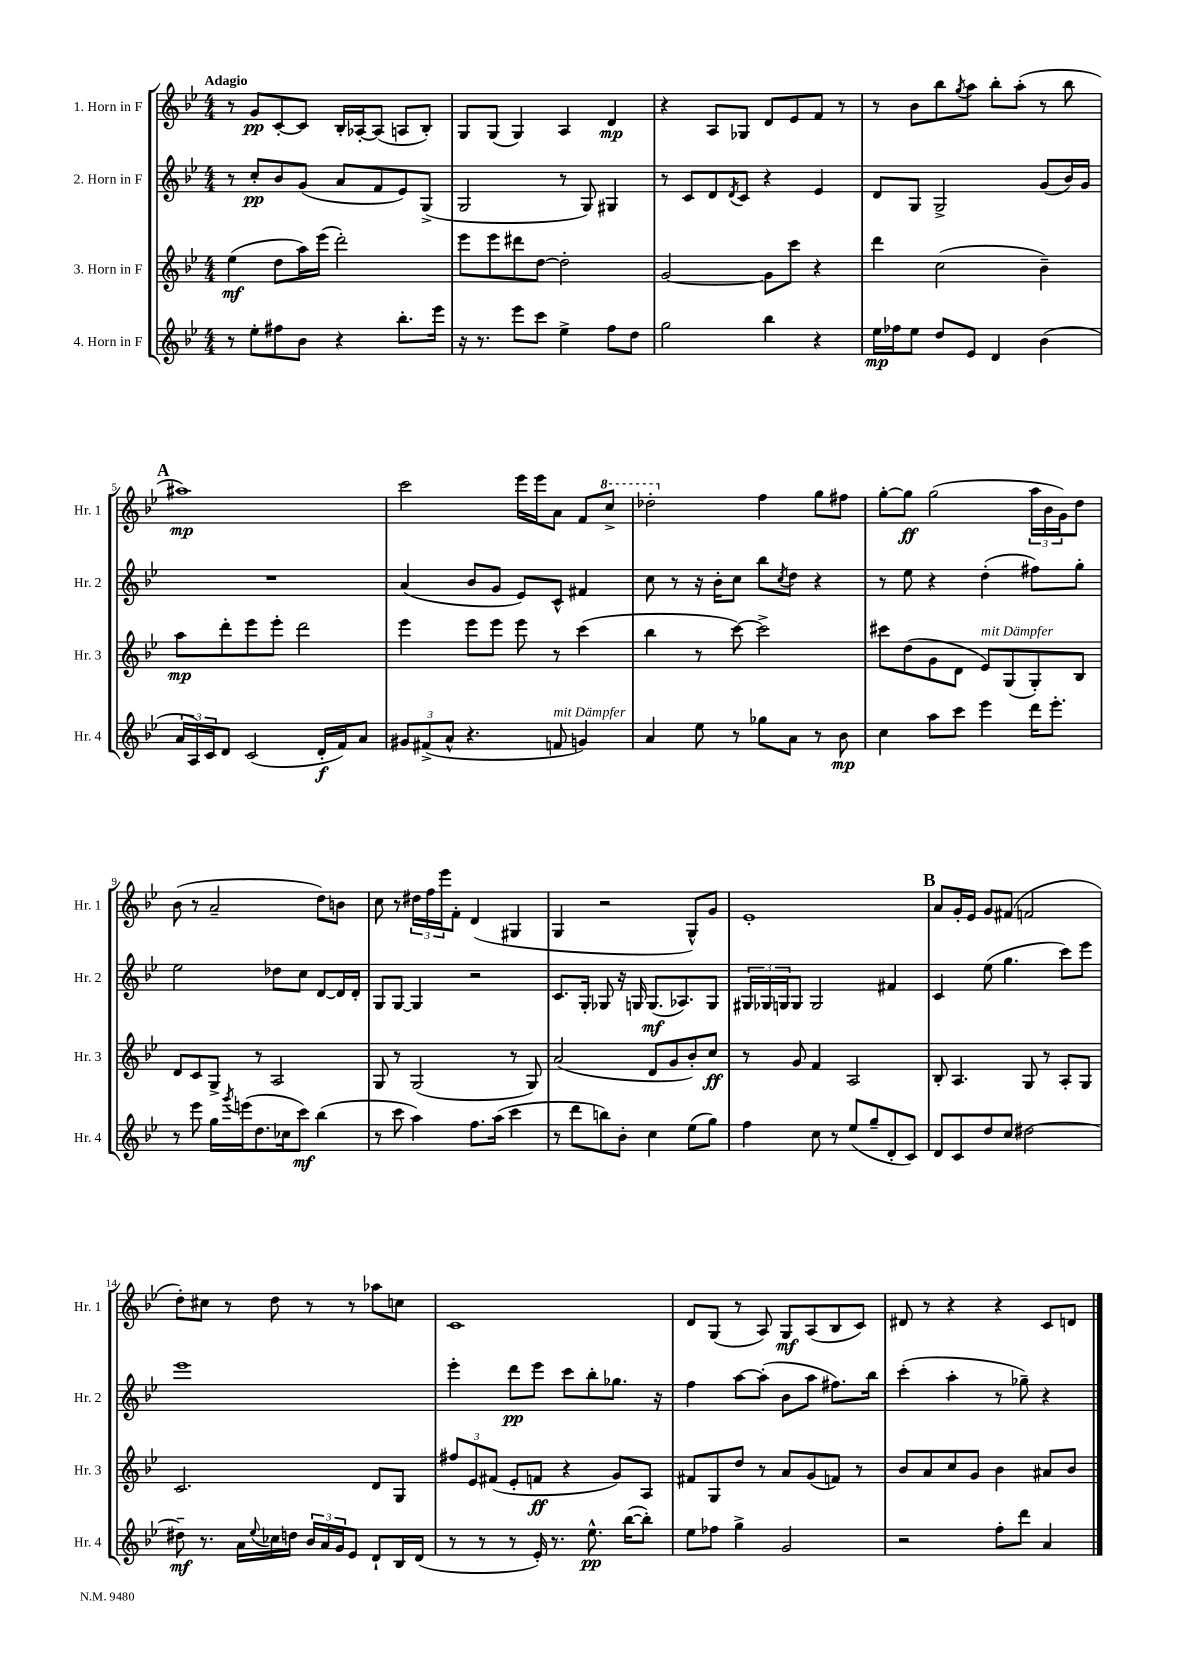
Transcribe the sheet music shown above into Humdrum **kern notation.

**kern	**kern	**kern	**kern
*staff4	*staff3	*staff2	*staff1
*clefG2	*clefG2	*clefG2	*clefG2
*k[b-e-]	*k[b-e-]	*k[b-e-]	*k[b-e-]
*M4/4	*M4/4	*M4/4	*M4/4
8r	(4ee-\	8r	8r
8ee-'\L	.	8cc'/L	8g/L
8ff#\	8dd\L	8b-/	[8c'/
8b-\J	16aa\L)	(8g/J	8c/]J
.	(16eee-\JJ	.	.
4r	2ddd'\)	8a/L	16B-'/LL
.	.	.	[16A-'/J
.	.	8f/	(8A-/]J
8.bb-'\L	.	8e-/)	8A/L
.	.	(8G^/J	8B-'/J)
16eee-\Jk	.	.	.
=	=	=	=
16r	8eee-\L	2G/	8G/L
8.r	.	.	.
.	8eee-\	.	(8G/J
8eee-\L	8ddd#\	.	4G/)
8ccc\J	[8dd\J	.	.
4ee-^\	2dd'\]	8r	4A/
.	.	8G/)	.
8ff\L	.	4G#/	4d/
8dd\J	.	.	.
=	=	=	=
2gg\	[2g/	8r	4r
.	.	8c/L	.
.	.	8d/	8A/L
.	.	8qd/	.
.	.	8c/J	8G-/J
4bb-\	8g\]L	4r	8d/L
.	8ccc\J	.	8e-/
4r	4r	4e-/	8f/J
.	.	.	8r
=	=	=	=
16ee-\LL	4ddd\	8d/L	8r
16ff-\J	.	.	.
8ee-\J	.	8G/J	8b-\L
8dd/L	(2cc\	2G^/	8bb-\
.	.	.	8qgg/
8e-/J	.	.	8aa\J
4d/	.	.	8bb-'\L
.	.	.	(8aa'\J
(4b-\	4b-~\)	(8g/L	8r
.	.	16b-/L)	8bb-\
.	.	16g/JJ	.
=	=	=	=
24a/LL	8aa\L	1r	1aa#)
24A/)	.	.	.
24c/J	.	.	.
8d/J	8ddd'\	.	.
(2c/	8eee-\	.	.
.	8eee-'\J	.	.
.	2ddd\	.	.
16d'/LL	.	.	.
16f/J)	.	.	.
8a/J	.	.	.
=	=	=	=
12g#/L	4eee-\	(4a/	2ccc\
(12f#^/	.	.	.
12a^^/J	.	.	.
4.r	8eee-\L	8b-/L	.
.	8eee-\J	8g/J	.
.	8eee-\	8e-/L)	16eee-\LL
.	.	.	16eee-\J
8f/	8r	8c^^/J	8a\J
4g/)	(4ccc\	4f#/	8f/L
.	.	.	8ccc^/J
=	=	=	=
4a/	4bb-\	8cc\	2ddd-'\
.	.	8r	.
8ee-\	8r	16r	.
.	.	16b-'\LK	.
8r	[8ccc\)	8cc\J	.
8gg-\L	2ccc^\]	8bb-\L	4ff\
.	.	8qcc/	.
8a\J	.	8dd\J	.
8r	.	4r	8gg\L
8b-\	.	.	8ff#\J
=	=	=	=
4cc\	8ccc#\L	8r	[8gg'\L
.	(8dd\	8ee-\	8gg\]J
8aa\L	8g\	4r	(2gg\
8ccc\J	8d\J	.	.
4eee-\	8e-/L)	(4dd'\	.
.	(8G/	.	.
16ddd\LK	8G'/)	8ff#\L)	24aa\LL
.	.	.	24b-\
8.eee-'\J	.	.	.
.	.	.	24g\J)
.	8B-/J	8gg'\J	8dd\J
=	=	=	=
8r	8d/L	2ee-\	(8b-\
8eee-\	8c/	.	8r
16gg\LL	8G^/J	.	2a~/
8qggg/	.	.	.
(16eee\J	.	.	.
8.dd\	8r	.	.
.	2A/	8dd-\L	.
16cc-\k	.	.	.
8ccc\J)	.	8cc\J	.
(4bb-\	.	[8d/L	8dd\L)
.	.	16d/]L	8b\J
.	.	16d'/JJ	.
=	=	=	=
8r	8G/	8G/L	8cc\
8ccc\	8r	[8G/J	8r
4aa\)	(2G/	4G/]	24dd#\LL
.	.	.	24ff\
.	.	.	24eee-\J
.	.	.	8f'\J
8.ff\L	.	2r	(4d/
(16aa\Jk	.	.	.
4ccc\	8r	.	4G#/
.	8G/)	.	.
=	=	=	=
8r	(2a/	8.c/L	4G/
8ddd\L	.	.	.
.	.	16G'/Jk	.
8bb\)	.	8G-/	2r
8b-'\J	.	16r	.
.	.	16G/	.
4cc\	8d/L	(8.G/L	.
.	8g/	.	.
.	.	8.A-/)	.
(8ee-\L	8b-'/)	.	8G^^/L)
8gg\J)	8cc/J	8G/J	8g/J
=	=	=	=
4ff\	8r	24G#/LL	1e-'
.	.	24G-/	.
.	.	24G/J	.
.	8g/	8G/J	.
8cc\	4f/	2G/	.
8r	.	.	.
(8ee-/L	2A/	.	.
8gg~/	.	.	.
8d'/	.	4f#/	.
8c/J)	.	.	.
=	=	=	=
8d/L	8B-'/	4c/	8a/L
8c/	4.A/	.	16g'/L
.	.	.	16e-/JJ
8dd/	.	(8ee-\	8g/L
8cc/J	.	4.gg\	(8f#/J
[2dd#\	8G/	.	2f/
.	8r	.	.
.	8A'/L	8ccc\L)	.
.	8G/J	8eee-\J	.
=	=	=	=
8dd#~\]	2.c/	1eee-	8dd'\L)
8.r	.	.	8cc#\J
.	.	.	8r
16a\LL	.	.	.
8qqee-/	.	.	.
16cc-\	.	.	8dd\
16dd\JJ	.	.	.
24b-/LL	.	.	8r
24a/	.	.	.
24g/J	.	.	.
8e-/J	.	.	8r
8d`/L	8d/L	.	8aa-\L
16B-/L	8G/J	.	8cc\J
(16d/JJ	.	.	.
=	=	=	=
8r	12ff#/L	4eee-'\	1c
.	12e-/	.	.
8r	.	.	.
.	(12f#/J	.	.
8r	8e-'/L	8ddd\L	.
16e-'/)	8f/J	8eee-\J	.
8.r	.	.	.
.	4r	8ccc\L	.
8.ee-^^\	.	8bb-'\	.
.	8g/L)	8.gg-\J	.
([16bb-\LK	.	.	.
8bb-'\]J)	8A/J	.	.
.	.	16r	.
=	=	=	=
8ee-\L	8f#/L	4ff\	8d/L
8ff-\J	8G/	.	(8G/J
4gg^\	8dd/J	[8aa\L	8r
.	8r	(8aa'\]J	8A/)
2g/	8a/L	8b-\L	8G/L
.	(8g/	8aa\J	(8A/
.	8f/J)	8.ff#\L)	8B-/
.	8r	.	8c/J)
.	.	16bb-\Jk	.
=	=	=	=
2r	8b-/L	(4ccc'\	8d#/
.	8a/	.	8r
.	8cc/	4aa'\	4r
.	8g/J	.	.
8ff'\L	4b-\	8r	4r
8ddd\J	.	8gg-~\)	.
4a/	8a#/L	4r	8c/L
.	8b-/J	.	8d/J
==	==	==	==
*-	*-	*-	*-
